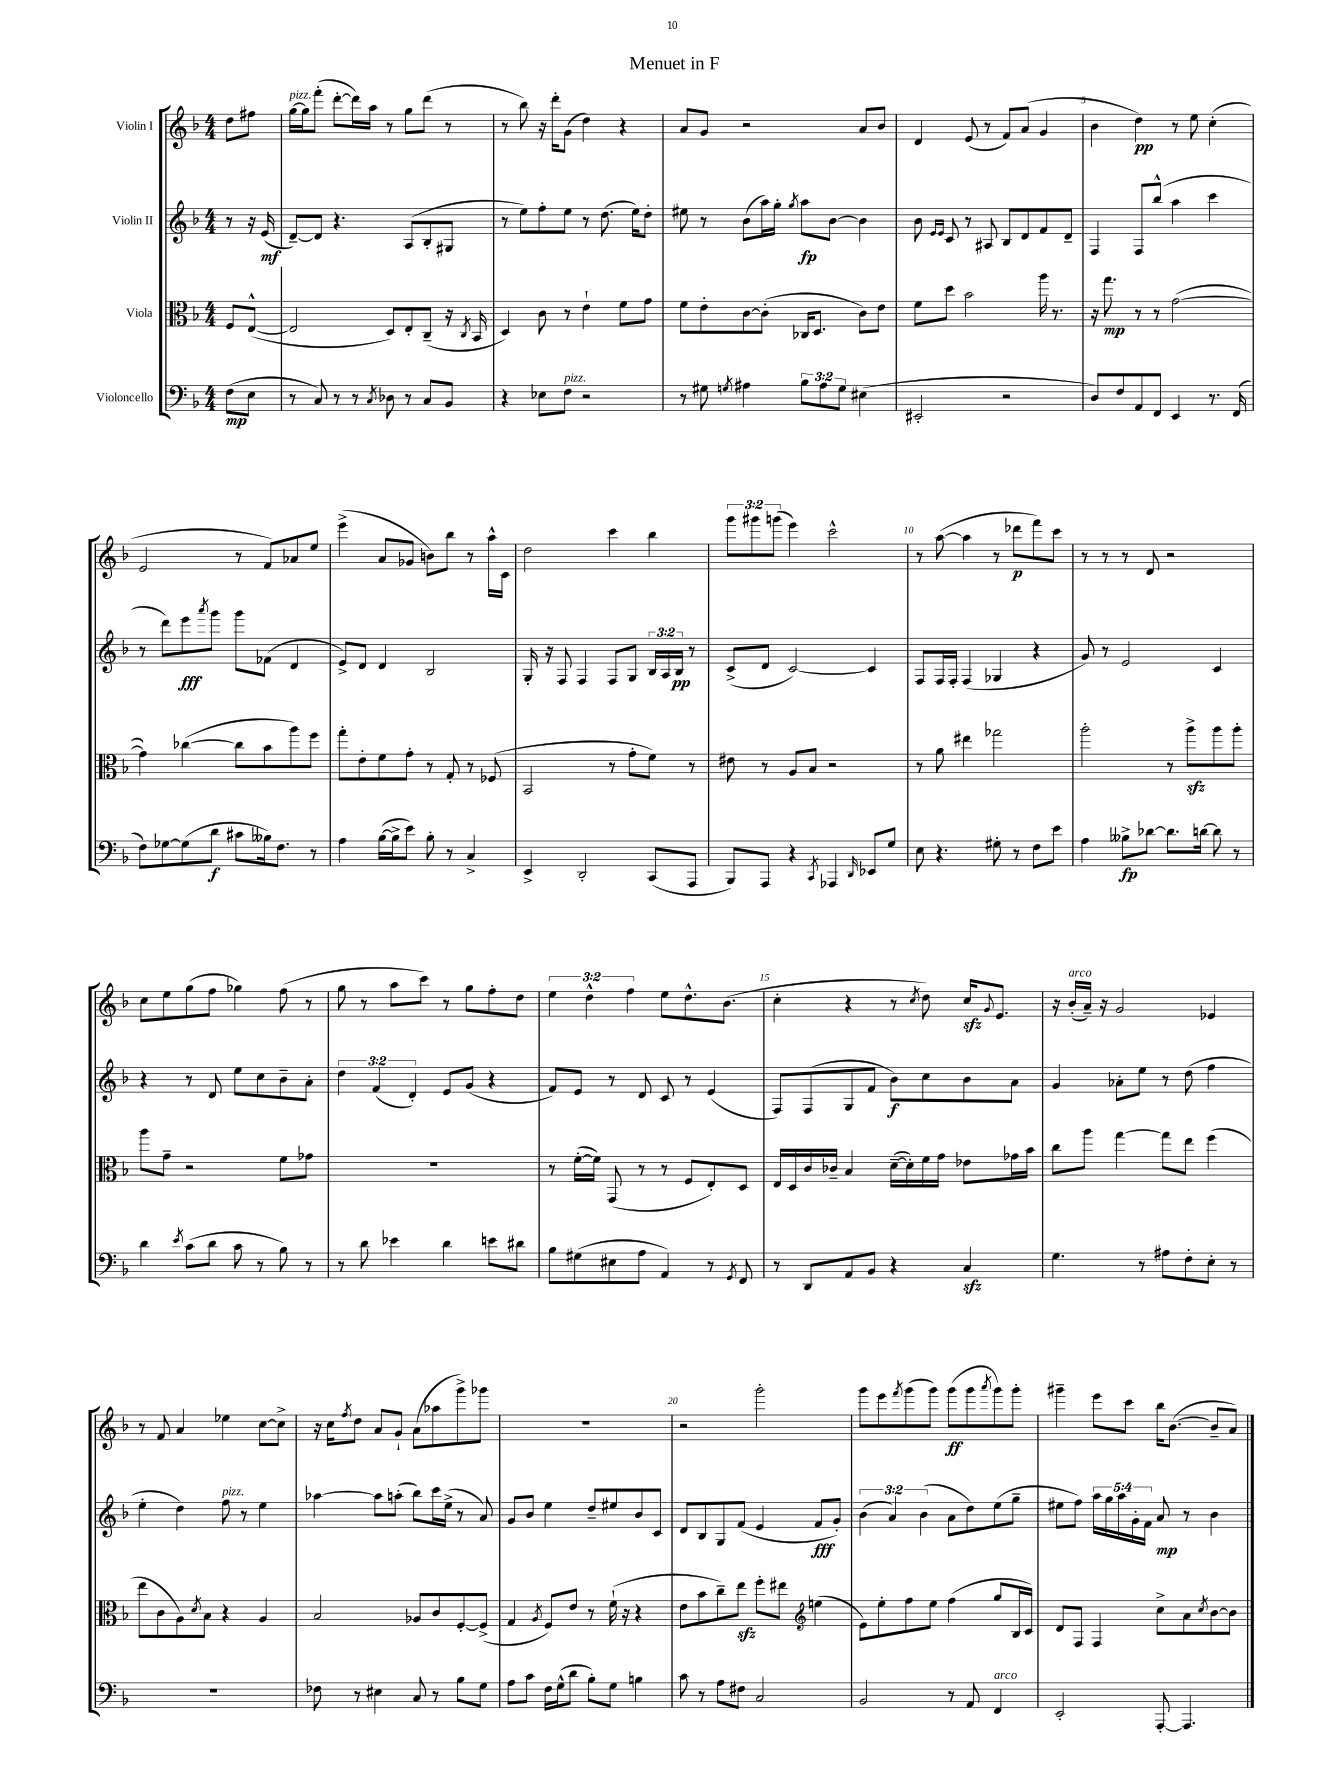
\header { title = "Menuet in F" }
<<
\new StaffGroup <<
\new Staff = "s0" \with { instrumentName = "Violin I" } {
    \clef treble \key f \major \numericTimeSignature \time 4/4 \override Staff.TupletNumber.text = #tuplet-number::calc-fraction-text \partial 4
    d''8 fis''8 |
    g''16~^\markup { \italic "pizz." } g''16 f'''8-.( d'''8~-. d'''16) a''16 r8 g''8 d'''8( r8 |
    r8 bes''8) r16 d'''16-. g'8( d''4) r4 |
    a'8 g'8 r2 a'8 bes'8 |
    d'4 e'8( r8 f'8) a'8( g'4 |
    bes'4 d''4\pp) r8 e''8 c''4-.( |
    e'2 r8 f'8) aes'8 e''8 |
    e'''4->( a'8 ges'8 b'8) bes''8 r8 a''16-^ c'16 |
    d''2 c'''4 bes''4 |
    \tuplet 3/2 { g'''8 gis'''8 g'''8( } e'''4) c'''2-^ |
    r8 a''8~( a''4 r8 des'''8\p f'''8) c'''8 |
    r8 r8 r8 d'8 r2 |
    c''8 e''8 g''8( f''8 ges''4) f''8( r8 |
    g''8 r8 a''8 c'''8) r8 g''8 f''8-. d''8 |
    \tuplet 3/2 { e''4 d''4-^ f''4 } e''8 d''8.-^ bes'8.( |
    c''4-. r4 r8 \acciaccatura { c''8 } d''8) c''16\sfz \appoggiatura { g'8 } e'8. |
    r16 bes'16-.^\markup { \italic "arco" }( a'16--) r16 g'2 ees'4 |
    r8 f'8 a'4 ees''4 c''8~ c''8-> |
    r16 c''16 \acciaccatura { f''8 } d''8 a'8 g'8-! a'8( aes''8 g'''8->) ges'''8 |
    R1 |
    r2 g'''2-. |
    g'''8 e'''8 \acciaccatura { f'''8 } g'''8( g'''8) g'''8\ff( g'''8 \acciaccatura { a'''8 } g'''8) g'''8-. |
    gis'''4-- e'''8 c'''8 bes''16 bes'8.~( bes'8-- a'8) \bar "|." |
}
\new Staff = "s1" \with { instrumentName = "Violin II" } {
    \clef treble \key f \major \numericTimeSignature \time 4/4 \override Staff.TupletNumber.text = #tuplet-number::calc-fraction-text \partial 4
    r8 r16 e'16\mf( |
    d'8~--) d'8 r4. a8( bes8-. gis8 |
    r8 e''8) f''8-. e''8 r8 d''8.( e''16) d''8-. |
    eis''8 r8 bes'8( a''16) g''16-. \acciaccatura { g''8 } a''8\fp bes'8~ bes'4 |
    bes'8 \grace { e'16 e'16 } c'8 r8 ais8 bes8 d'8 f'8 d'8-- |
    f4 f8 bes''8-^( a''4 c'''4 |
    r8 d'''8) e'''8\fff \acciaccatura { a'''8 } g'''8 g'''8 fes'8( d'4 |
    e'8->) d'8 d'4 bes2 |
    g16-. r16 f8 f4 f8 g8 \tuplet 3/2 { bes16 a16 bes16\pp } r8 |
    c'8->( d'8 c'2~) c'4 |
    f8 f16 f16-. f4( ges4 r4 |
    g'8) r8 e'2 c'4 |
    r4 r8 d'8 e''8 c''8 bes'8-- a'8-. |
    \tuplet 3/2 { d''4 f'4( d'4-.) } e'8 g'8( r4 |
    f'8) e'8 r8 d'8 c'8 r8 e'4( |
    f8) f8( g8 f'8 bes'8\f) c''8 bes'8 a'8 |
    g'4 aes'8-. e''8 r8 d''8( f''4 |
    e''4-. d''4) f''8^\markup { \italic "pizz." } r8 e''4 |
    aes''4~ aes''8 a''8-.( bes''8) c'''16 e''16->( r8 a'8) |
    g'8 bes'8 e''4 d''8-- eis''8 bes'8 c'8 |
    d'8 bes8 g8 f'8( e'4 f'8\fff g'8-.) |
    \tuplet 3/2 { bes'4( a'4) bes'4( } a'8 d''8) e''8( g''8-- |
    eis''8 f''8) \tuplet 5/4 { a''16 g''16 a''16 g'16-. f'16 } a'8\mp r8 bes'4 \bar "|." |
}
\new Staff = "s2" \with { instrumentName = "Viola" } {
    \clef alto \key f \major \numericTimeSignature \time 4/4 \partial 4
    f8 e8~-^( |
    e2 d8) e8-. c8--( r16 \acciaccatura { c8 } bes,16 |
    d4) c'8 r8 e'4-! f'8 g'8 |
    f'8 e'8-. c'8~ c'8-.( ces16 d8. c'8) e'8 |
    f'8 d''8 bes'2 a''16 r8. |
    r16 g''8.\mp r8 r8 g'2~( |
    g'4) ces''4~( ces''8 bes'8 a''8) f''8 |
    g''8-. e'8-. f'8 g'8-. r8 g8-. r8 fes8( |
    bes,2 r8 g'8-. f'8) r8 |
    eis'8 r8 a8 bes8 r2 |
    r8 a'8 eis''4 ges''2 |
    a''2-. r8 a''8->\sfz a''8 a''8-. |
    a''8 g'8-- r2 f'8 ges'8 |
    R1 |
    r8 f'16~-.( f'16) g,8( r8 r8 f8 e8-.) d8 |
    e16 d16 c'16 ces'16-- bes4 d'16~--( d'16-.) f'16 g'16 ees'8 ges'16 bes'16 |
    c''8 a''8 g''4~ g''8 e''8 f''4( |
    e''8 c'8 a8) \acciaccatura { d'8 } bes8 r4 a4 |
    bes2 aes8 c'8 f8~-. f8->( |
    g4 \acciaccatura { a8 } f8) e'8 r8 f'16-!( r16 r4 |
    e'8 bes'8 c''8--) e''8\sfz f''8-. eis''8 \clef treble e''4( |
    e'8) e''8-. f''8 e''8 f''4( g''8 bes16 c'16) |
    d'8 f8 f4 c''8-> a'8 \acciaccatura { c''8 } bes'8~ bes'8 \bar "|." |
}
\new Staff = "s3" \with { instrumentName = "Violoncello" } {
    \clef bass \key f \major \numericTimeSignature \time 4/4 \override Staff.TupletNumber.text = #tuplet-number::calc-fraction-text \partial 4
    f8\mp( e8 |
    r8 c8) r8 r8 \acciaccatura { c8 } des8 r8 c8 bes,8 |
    r4 ees8 f8^\markup { \italic "pizz." } r2 |
    r8 gis8 \acciaccatura { g8 } ais4 \tuplet 3/2 { bes8 ais8 g8 } eis4( |
    eis,2-. r2 |
    d8) f8 a,8 f,8 e,4 r8. f,16( |
    f8) ges8~ ges8( d'8\f cis'8 beses16) f8. r8 |
    a4 bes16~( bes16-> e'8) bes8-. r8 c4-> |
    e,4-> d,2-. c,8( a,,8 |
    bes,,8) a,,8 r4 \acciaccatura { c,8 } aes,,4 \grace { d,16 } ees,8 g8 |
    e8 r4. gis8-. r8 f8 e'8 |
    a4 beses8->\fp des'8~ des'8. d'16~ d'8 r8 |
    d'4 \acciaccatura { e'8 } c'8( d'8 c'8 r8 bes8) r8 |
    r8 d'8 ees'4 d'4 e'8 dis'8 |
    bes8 gis8( eis8 a8 a,4) r8 \acciaccatura { g,8 } f,8 |
    r8 d,8 a,8 bes,8 r4 c4\sfz |
    g4. r8 ais8 f8-. e8-. r8 |
    R1 |
    fes8 r8 eis4 c8 r8 bes8 g8 |
    a8 c'8 f16 g16-^( d'8 bes8-.) g8 b4 |
    c'8 r8 a8 fis8 c2 |
    bes,2 r8 a,8 f,4^\markup { \italic "arco" } |
    e,2-. a,,8~-. a,,4. \bar "|." |
}
>>
>>
\layout { \context { \Score \override BarNumber.break-visibility = ##(#f #t #t) barNumberVisibility = #(every-nth-bar-number-visible 5) } }
